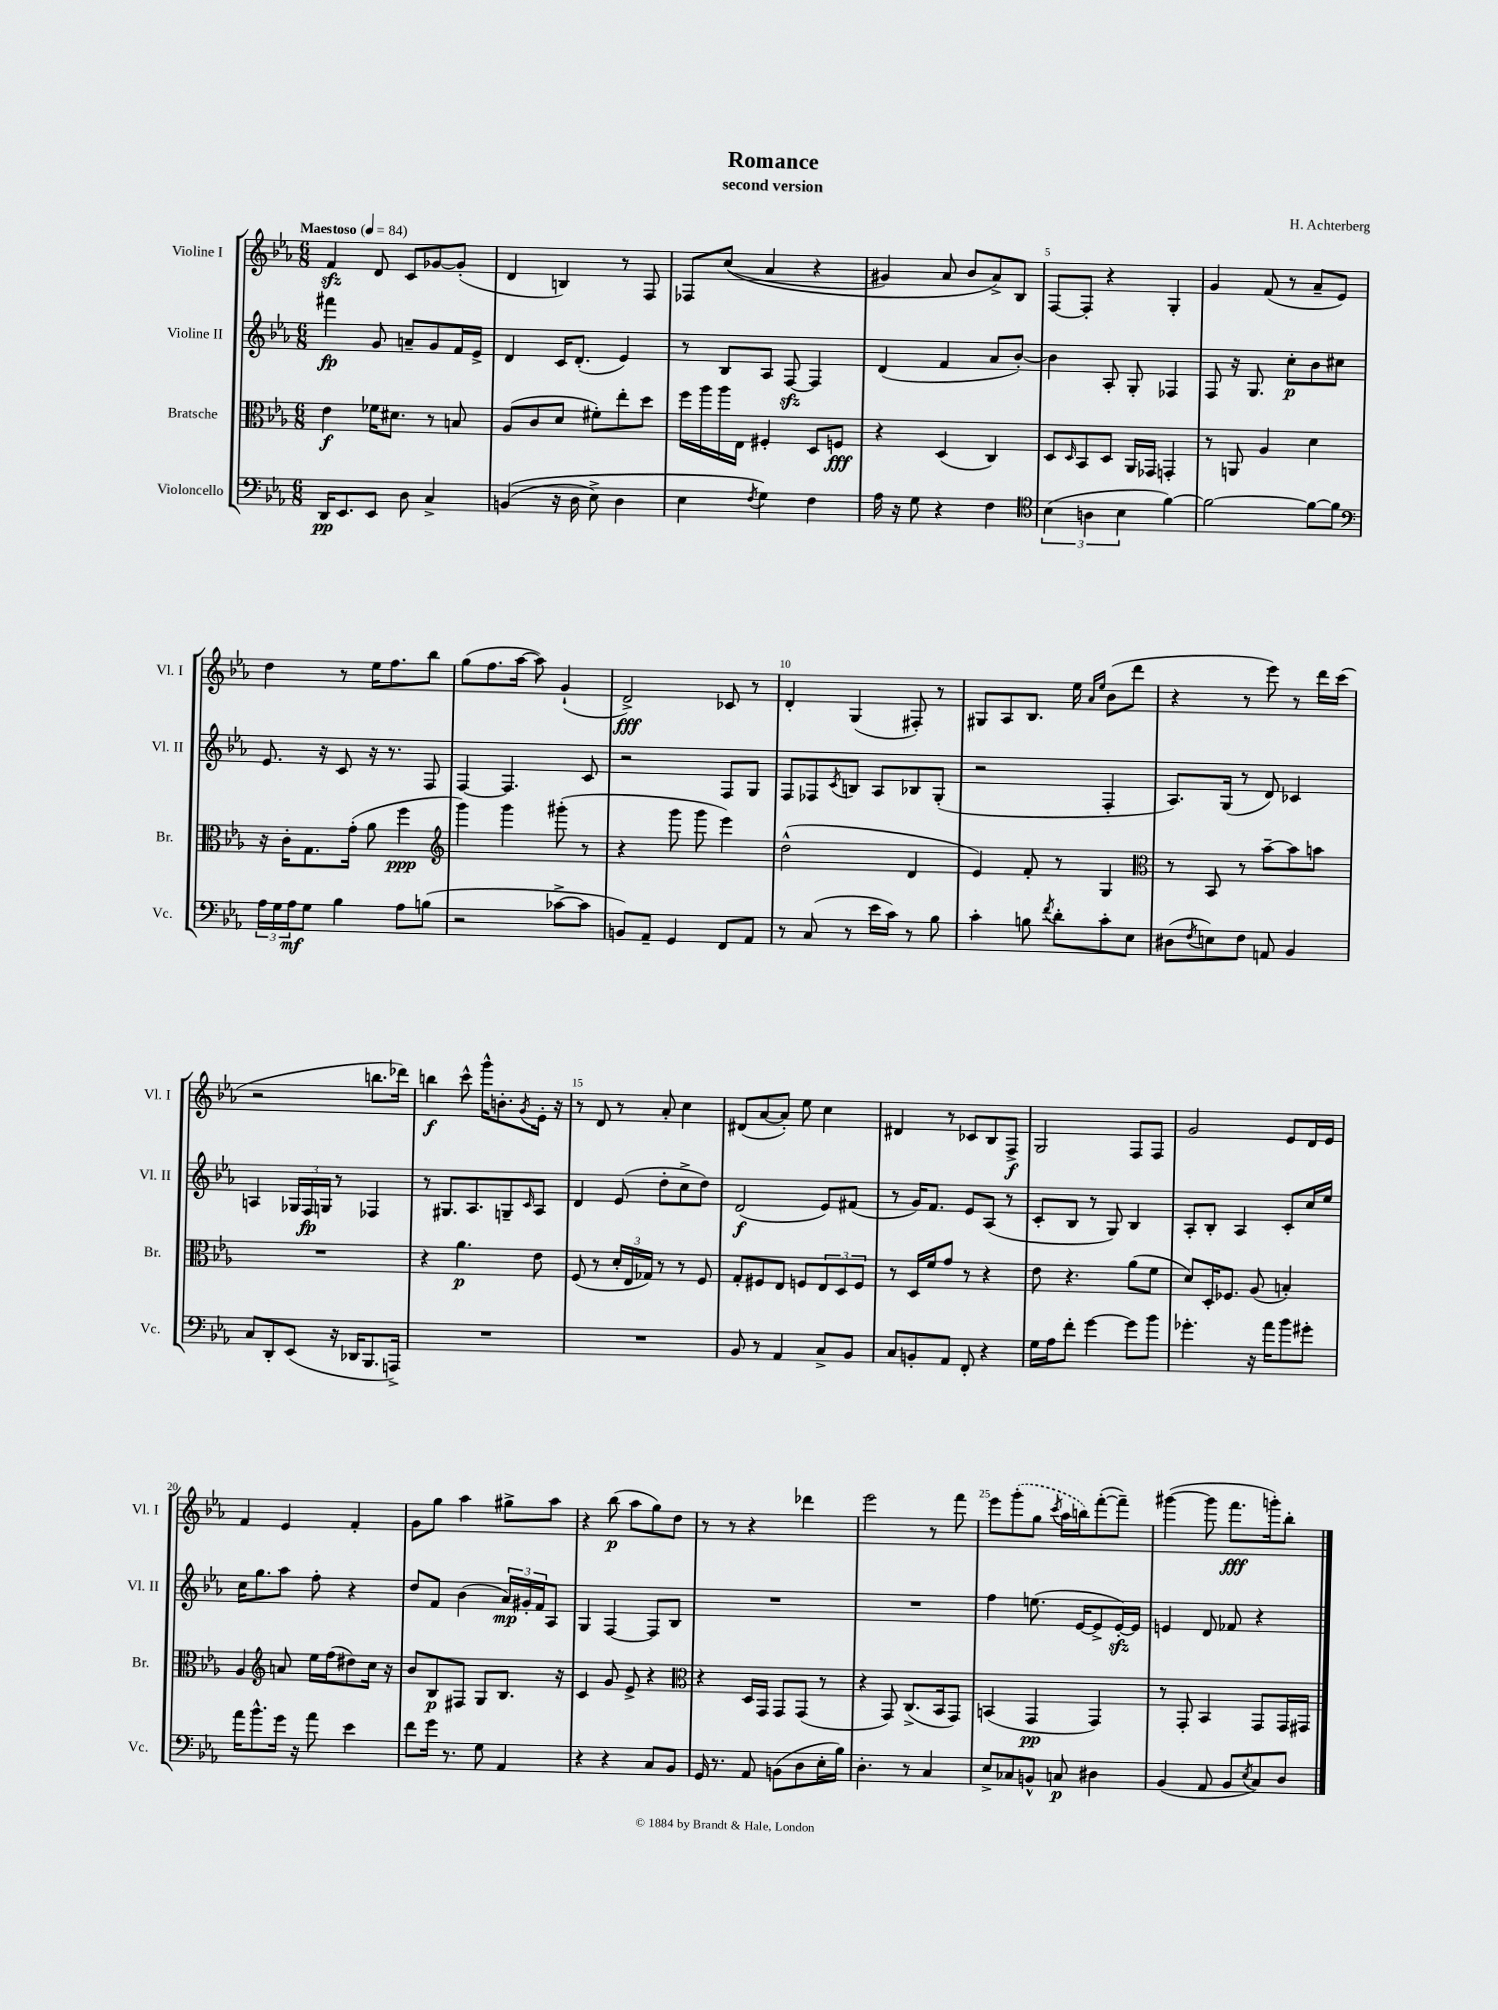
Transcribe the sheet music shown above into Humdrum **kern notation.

**kern	**dynam	**kern	**dynam	**kern	**dynam	**kern	**dynam
*part4	*part4	*part3	*part3	*part2	*part2	*part1	*part1
*staff4	*staff4	*staff3	*staff3	*staff2	*staff2	*staff1	*staff1
*I"Violoncello	*	*I"Bratsche	*	*I"Violine II	*	*I"Violine I	*
*I'Vc.	*	*I'Br.	*	*I'Vl. II	*	*I'Vl. I	*
*clefF4	*	*clefC3	*	*clefG2	*	*clefG2	*
*k[b-e-a-]	*	*k[b-e-a-]	*	*k[b-e-a-]	*	*k[b-e-a-]	*
*M6/8	*	*M6/8	*	*M6/8	*	*M6/8	*
*MM84	*	*MM84	*	*MM84	*	*MM84	*
=1	=1	=1	=1	=1	=1	=1	=1
!	!	!	!	!	!	!LO:TX:a:B:t=Maestoso	!
16DD/KL	pp	4e-\	f	4fff#X\	fp	4fzz/	.
8.EE-/	.	.	.	.	.	.	.
8EE-/J	.	16f-X\KL	.	8g/	.	8d/	.
.	.	8.d#X\J	.	.	.	.	.
8D\	.	.	.	8an~/L	.	8c/L	.
4C^/	.	8r	.	8g/	.	[8g-X/	.
.	.	8Bn/	.	16f/L	.	(8g-'/J]	.
.	.	.	.	16e-^/JJ	.	.	.
=2	=2	=2	=2	=2	=2	=2	=2
((4BBn/	.	(8A-/L	.	4d/	.	4d/	.
.	.	8c/	.	.	.	.	.
16r	.	8d/J	.	16c/KL	.	4Bn/)	.
16D\	.	.	.	(8.d'/J	.	.	.
8E-^\)	.	8f#X'\L)	.	.	.	.	.
4D\	.	8ee-'\	.	4e-/)	.	8r	.
.	.	8dd\J	.	.	.	8F/	.
=3	=3	=3	=3	=3	=3	=3	=3
4E-\	.	16ff\LL	.	8r	.	8F-X/L	.
.	.	16aa-\	.	.	.	.	.
.	.	16aa-\	.	8B-/L	.	((8cc/J	.
.	.	16E-\JJ	.	.	.	.	.
8qF/	.	.	.	.	.	.	.
4G\)	.	4F#X'/	.	8A-/J	.	4a-/	.
.	.	.	.	[8Fzz/	.	.	.
4F\	.	8D/L	.	4F/]	.	4r	.
.	.	8Fn/J	fff	.	.	.	.
=4	=4	=4	=4	=4	=4	=4	=4
16A-\	.	4r	.	(4d/	.	4g#X/)	.
16r	.	.	.	.	.	.	.
8G\	.	.	.	.	.	.	.
4r	.	(4D/	.	4f/	.	8a-/	.
.	.	.	.	.	.	8b-/L	.
4F\	.	4C/)	.	8a-/L	.	8a-^/)	.
.	.	.	.	[8b-'/J)	.	8B-/J	.
=5	=5	=5	=5	=5	=5	=5	=5
*clefC4	*	*	*	*	*	*	*
(6B-\	.	8D/L	.	4b-\]	.	[8F/L	.
.	.	16qqD/	.	.	.	.	.
.	.	8BB-/	.	.	.	8F'/J]	.
6An\	.	.	.	.	.	.	.
.	.	8D/J	.	8A-'/	.	4r	.
6B-\	.	.	.	.	.	.	.
.	.	16AA-/LL	.	8G'/	.	.	.
.	.	16GG-X/JJ	.	.	.	.	.
[4f\)	.	4GGn'/	.	4F-X/	.	4G'/	.
=6	=6	=6	=6	=6	=6	=6	=6
2f\_	.	8r	.	8F/	.	4g/	.
.	.	8AAn/	.	16r	.	.	.
.	.	.	.	8.G/	.	.	.
.	.	4A-/	.	.	.	(8f/	.
.	.	.	.	8cc'\L	p	8r	.
8f\L_	.	4d\	.	8b-\	.	8a-~/L	.
8f\J]	.	.	.	8cc#X\J	.	8e-/J)	.
!!LO:LB:g=z
=7	=7	=7	=7	=7	=7	=7	=7
*clefF4	*	*	*	*	*	*	*
24A-\LL	.	16r	.	8.e-/	.	4dd\	.
24G\	.	.	.	.	.	.	.
.	.	16c'\KL	.	.	.	.	.
24A-\J	mf	.	.	.	.	.	.
8G\J	.	8.G\	.	.	.	.	.
.	.	.	.	16r	.	.	.
4B-\	.	.	.	8c/	.	8r	.
.	.	(16g'\Jk	.	.	.	.	.
.	.	8a-\	.	16r	.	16ee-\KL	.
.	.	.	.	8.r	.	8.ff\	.
8A-\L	.	4ff\	ppp	.	.	.	.
(8Bn\J	.	.	.	8F/	.	8bb-\J	.
=8	=8	=8	=8	=8	=8	=8	=8
*	*	*clefG2	*	*	*	*	*
2r	.	4ggg\)	.	[4F/	.	(8gg\L	.
.	.	.	.	.	.	8.ff\	.
.	.	4ggg\	.	4.F/]	.	.	.
.	.	.	.	.	.	[16aa-\Jk	.
.	.	.	.	.	.	8aa-\])	.
[8c-X^\L	.	(8ggg#X'\	.	.	.	(4g`/	.
8c-\J]	.	8r	.	8c/	.	.	.
=9	=9	=9	=9	=9	=9	=9	=9
8BBn/L)	.	4r	.	2r	.	2d^/)	fff
8AA-~/J	.	.	.	.	.	.	.
4GG/	.	8ggg\	.	.	.	.	.
.	.	8ggg\	.	.	.	.	.
8FF/L	.	4eee-\)	.	8F/L	.	8c-X/	.
8AA-/J	.	.	.	8G/J	.	8r	.
=10	=10	=10	=10	=10	=10	=10	=10
8r	.	(2dd^^\	.	8F/L	.	4d'/	.
(8C/	.	.	.	8F-X/	.	.	.
.	.	.	.	8qc/	.	.	.
8r	.	.	.	8Bn/J	.	(4G/	.
16e-\LL	.	.	.	8A-/L	.	.	.
16c\JJ)	.	.	.	.	.	.	.
8r	.	4d/	.	8B-X/	.	8F#X'/)	.
8B-\	.	.	.	(8G'/J	.	8r	.
=11	=11	=11	=11	=11	=11	=11	=11
4c'\	.	4e-/)	.	2r	.	8G#X/L	.
.	.	.	.	.	.	8A-/	.
8Bn\	.	8f'/	.	.	.	8.B-/J	.
8qf/	.	.	.	.	.	.	.
8d'\L	.	8r	.	.	.	.	.
.	.	.	.	.	.	16ee-\	.
.	.	.	.	.	.	16qqa-/LL	.
.	.	.	.	.	.	16qqee-/JJ	.
8c'\	.	4G/	.	4F'/	.	(8b-\L	.
8E-\J	.	.	.	.	.	8ddd\J	.
=12	=12	=12	=12	=12	=12	=12	=12
*	*	*clefC3	*	*	*	*	*
(8D#X\L	.	8r	.	8.A-/L)	.	4r	.
8qF/	.	.	.	.	.	.	.
8En\)	.	8BB-/	.	.	.	.	.
.	.	.	.	(16G/Jk	.	.	.
8F\J	.	8r	.	8r	.	8r	.
8AAn/	.	[8b-~\L	.	8d/)	.	8eee-\)	.
4BB-/	.	8b-\]	.	4c-X/	.	8r	.
.	.	8bn\J	.	.	.	16ddd\LL	.
.	.	.	.	.	.	(16ccc\JJ	.
!!LO:LB:g=z
=13	=13	=13	=13	=13	=13	=13	=13
8C/L	.	2.r	.	4An/	.	2r	.
8DD'/	.	.	.	.	.	.	.
(8EE-/J	.	.	.	24G-X/LL	.	.	.
.	.	.	.	24F/	fp	.	.
.	.	.	.	24Gn/JJ	.	.	.
16r	.	.	.	8r	.	.	.
16DD-X/KL	.	.	.	.	.	.	.
8.BBB-/	.	.	.	4F-X/	.	8.bbn\L	.
16AAAn^/Jk)	.	.	.	.	.	16ddd-X\Jk)	.
=14	=14	=14	=14	=14	=14	=14	=14
2.r	.	4r	.	8r	.	4bbn\	f
.	.	.	.	8.G#X/L	.	.	.
.	.	4.a-\	p	.	.	8ccc^^\	.
.	.	.	.	8.A-/	.	.	.
.	.	.	.	.	.	16ggg^^\KL	.
.	.	.	.	.	.	8.bn'\	.
.	.	.	.	8Gn~/	.	.	.
.	.	.	.	16qqc/	.	8qg/	.
.	.	8e-\	.	8A-/J	.	16e-'\Jk	.
.	.	.	.	.	.	16r	.
=15	=15	=15	=15	=15	=15	=15	=15
2.r	.	(8F/	.	4d/	.	8r	.
.	.	8r	.	.	.	8d/	.
.	.	24d'/LL	.	(8e-/	.	8r	.
.	.	24E-/	.	.	.	.	.
.	.	24G-X/JJ)	.	.	.	.	.
.	.	8r	.	8dd'\L	.	8a-'/	.
.	.	8r	.	8cc^\	.	4cc\	.
.	.	8F/	.	8dd\J)	.	.	.
=16	=16	=16	=16	=16	=16	=16	=16
8BB-/	.	8G'/L	.	(2d/	f	(8d#X/L	.
8r	.	8F#X/	.	.	.	[8a-/	.
4AA-/	.	8E-/J	.	.	.	8a-'/J])	.
.	.	8Fn/L	.	.	.	8ee-\	.
8C^/L	.	12E-/	.	8e-/L)	.	4cc\	.
.	.	12D/	.	.	.	.	.
8BB-/J	.	.	.	(8f#X/J	.	.	.
.	.	12F/J	.	.	.	.	.
=17	=17	=17	=17	=17	=17	=17	=17
8C/L	.	8r	.	8r	.	4d#X/	.
8BBn'/	.	16D/LL	.	16g/KL)	.	.	.
.	.	16f/J	.	8.f/J	.	.	.
8AA-/J	.	8g/J	.	.	.	8r	.
8FF'/	.	8r	.	8e-/L	.	8c-X/L	.
4r	.	4r	.	(8A-/J	.	8B-/	.
.	.	.	.	8r	.	8F^/J	f
=18	=18	=18	=18	=18	=18	=18	=18
16G\LL	.	8e-\	.	8c'/L	.	2G/	.
16A-\J	.	.	.	.	.	.	.
8f'\J	.	4.r	.	8B-/J	.	.	.
[4g\	.	.	.	8r	.	.	.
.	.	.	.	8G/)	.	.	.
8g\L]	.	(8a-\L	.	4B-/	.	8F/L	.
8b-\J	.	8f\J	.	.	.	8F/J	.
=19	=19	=19	=19	=19	=19	=19	=19
4.g-X'\	.	8d/L)	.	8A-'/L	.	2g/	.
.	.	16D'/K	.	8B-'/J	.	.	.
.	.	8.F-X/J	.	.	.	.	.
.	.	.	.	4A-/	.	.	.
16r	.	(8A-/	.	.	.	.	.
16a-\KL	.	.	.	.	.	.	.
8b-\	.	4Bn'/)	.	8c'/L	.	8e-/L	.
8g#X'\J	.	.	.	16cc/L	.	16d/L	.
.	.	.	.	16ee-/JJ	.	16e-/JJ	.
!!LO:LB:g=z
=20	=20	=20	=20	=20	=20	=20	=20
16a-\KL	.	4A-/	.	16cc\KL	.	4f/	.
8.b-^^\	.	.	.	8.gg\	.	.	.
*	*	*clefG2	*	*	*	*	*
16g\Jk	.	8an/	.	8aa-\J	.	4e-/	.
16r	.	.	.	.	.	.	.
8a-\	.	16ee-\LL	.	8ff'\	.	.	.
.	.	(16ff\J	.	.	.	.	.
4e-\	.	8dd#X\)	.	4r	.	4f'/	.
.	.	16cc\Jk	.	.	.	.	.
.	.	16r	.	.	.	.	.
=21	=21	=21	=21	=21	=21	=21	=21
8f\L	.	8b-/L	.	8dd/L	.	8g\L	.
16g\Jk	.	8B-/	p	8f/J	.	8gg\J	.
8.r	.	.	.	.	.	.	.
.	.	8F#X/J	.	(4b-\	.	4aa-\	.
8G\	.	8G/L	.	.	.	.	.
4AA-/	.	8.B-/J	.	24a-/LL)	mp	8gg#X^\L	.
.	.	.	.	24g#X'/	.	.	.
.	.	.	.	24f/J	.	.	.
.	.	.	.	8A-/J	.	8aa-\J	.
.	.	16r	.	.	.	.	.
=22	=22	=22	=22	=22	=22	=22	=22
4r	.	4c/	.	4G/	.	4r	.
4r	.	8g/	.	[4F/	.	(8bb-\	p
.	.	8e-^/	.	.	.	8aa-\L	.
8C/L	.	4r	.	8F/L]	.	8gg\)	.
8BB-/J	.	.	.	8B-/J	.	8dd\J	.
=23	=23	=23	=23	=23	=23	=23	=23
*	*	*clefC3	*	*	*	*	*
16GG/	.	4r	.	2.r	.	8r	.
8.r	.	.	.	.	.	.	.
.	.	.	.	.	.	8r	.
8AA-/	.	16D/LL	.	.	.	4r	.
.	.	16GG/JJ	.	.	.	.	.
(8BBn\L	.	8GG/L	.	.	.	.	.
8D\	.	(8GG/J	.	.	.	4ddd-X\	.
16E-'\L	.	8r	.	.	.	.	.
16B-\JJ)	.	.	.	.	.	.	.
=24	=24	=24	=24	=24	=24	=24	=24
4.D'\	.	4r	.	2.r	.	2eee-\	.
.	.	8GG/)	.	.	.	.	.
8r	.	(8.C^/L	.	.	.	.	.
4C/	.	.	.	.	.	8r	.
.	.	16BB-/k	.	.	.	.	.
.	.	8GG/J)	.	.	.	8fff\	.
=25	=25	=25	=25	=25	=25	=25	=25
8E-^/L	.	(4BBn/	.	4ff\	.	8eee-\L	.
8C-X/	.	.	.	.	.	(8ggg'\	.
8BBn^^/J	.	4GG/	pp	(8.een\	.	8gg\J	.
.	.	.	.	.	.	8qccc/	.
8Cn/	p	.	.	.	.	16aa-\LL	.
.	.	.	.	[16e-/KL	.	16bbn\J)	.
4D#X\	.	4GG/)	.	8e-^/]	.	([8fff'\	.
.	.	.	.	[16e-zz'/L)	.	8fff~\J])	.
.	.	.	.	16e-/JJ]	.	.	.
=26	=26	=26	=26	=26	=26	=26	=26
(4BB-/	.	8r	.	4en/	.	([4ggg#X\	.
.	.	8GG'/	.	.	.	.	.
8AA-/	.	4BB-/	.	8d/	.	8ggg#\]	.
8BB-/L	.	.	.	8f-X/	.	8.fff\L	fff
8qE-/	.	.	.	.	.	.	.
8C/)	.	8GG/L	.	4r	.	.	.
.	.	.	.	.	.	16gggn'\k)	.
8D/J	.	16GG/L	.	.	.	8bb-'\J	.
.	.	16GG#X/JJ	.	.	.	.	.
==	==	==	==	==	==	==	==
*-	*-	*-	*-	*-	*-	*-	*-
